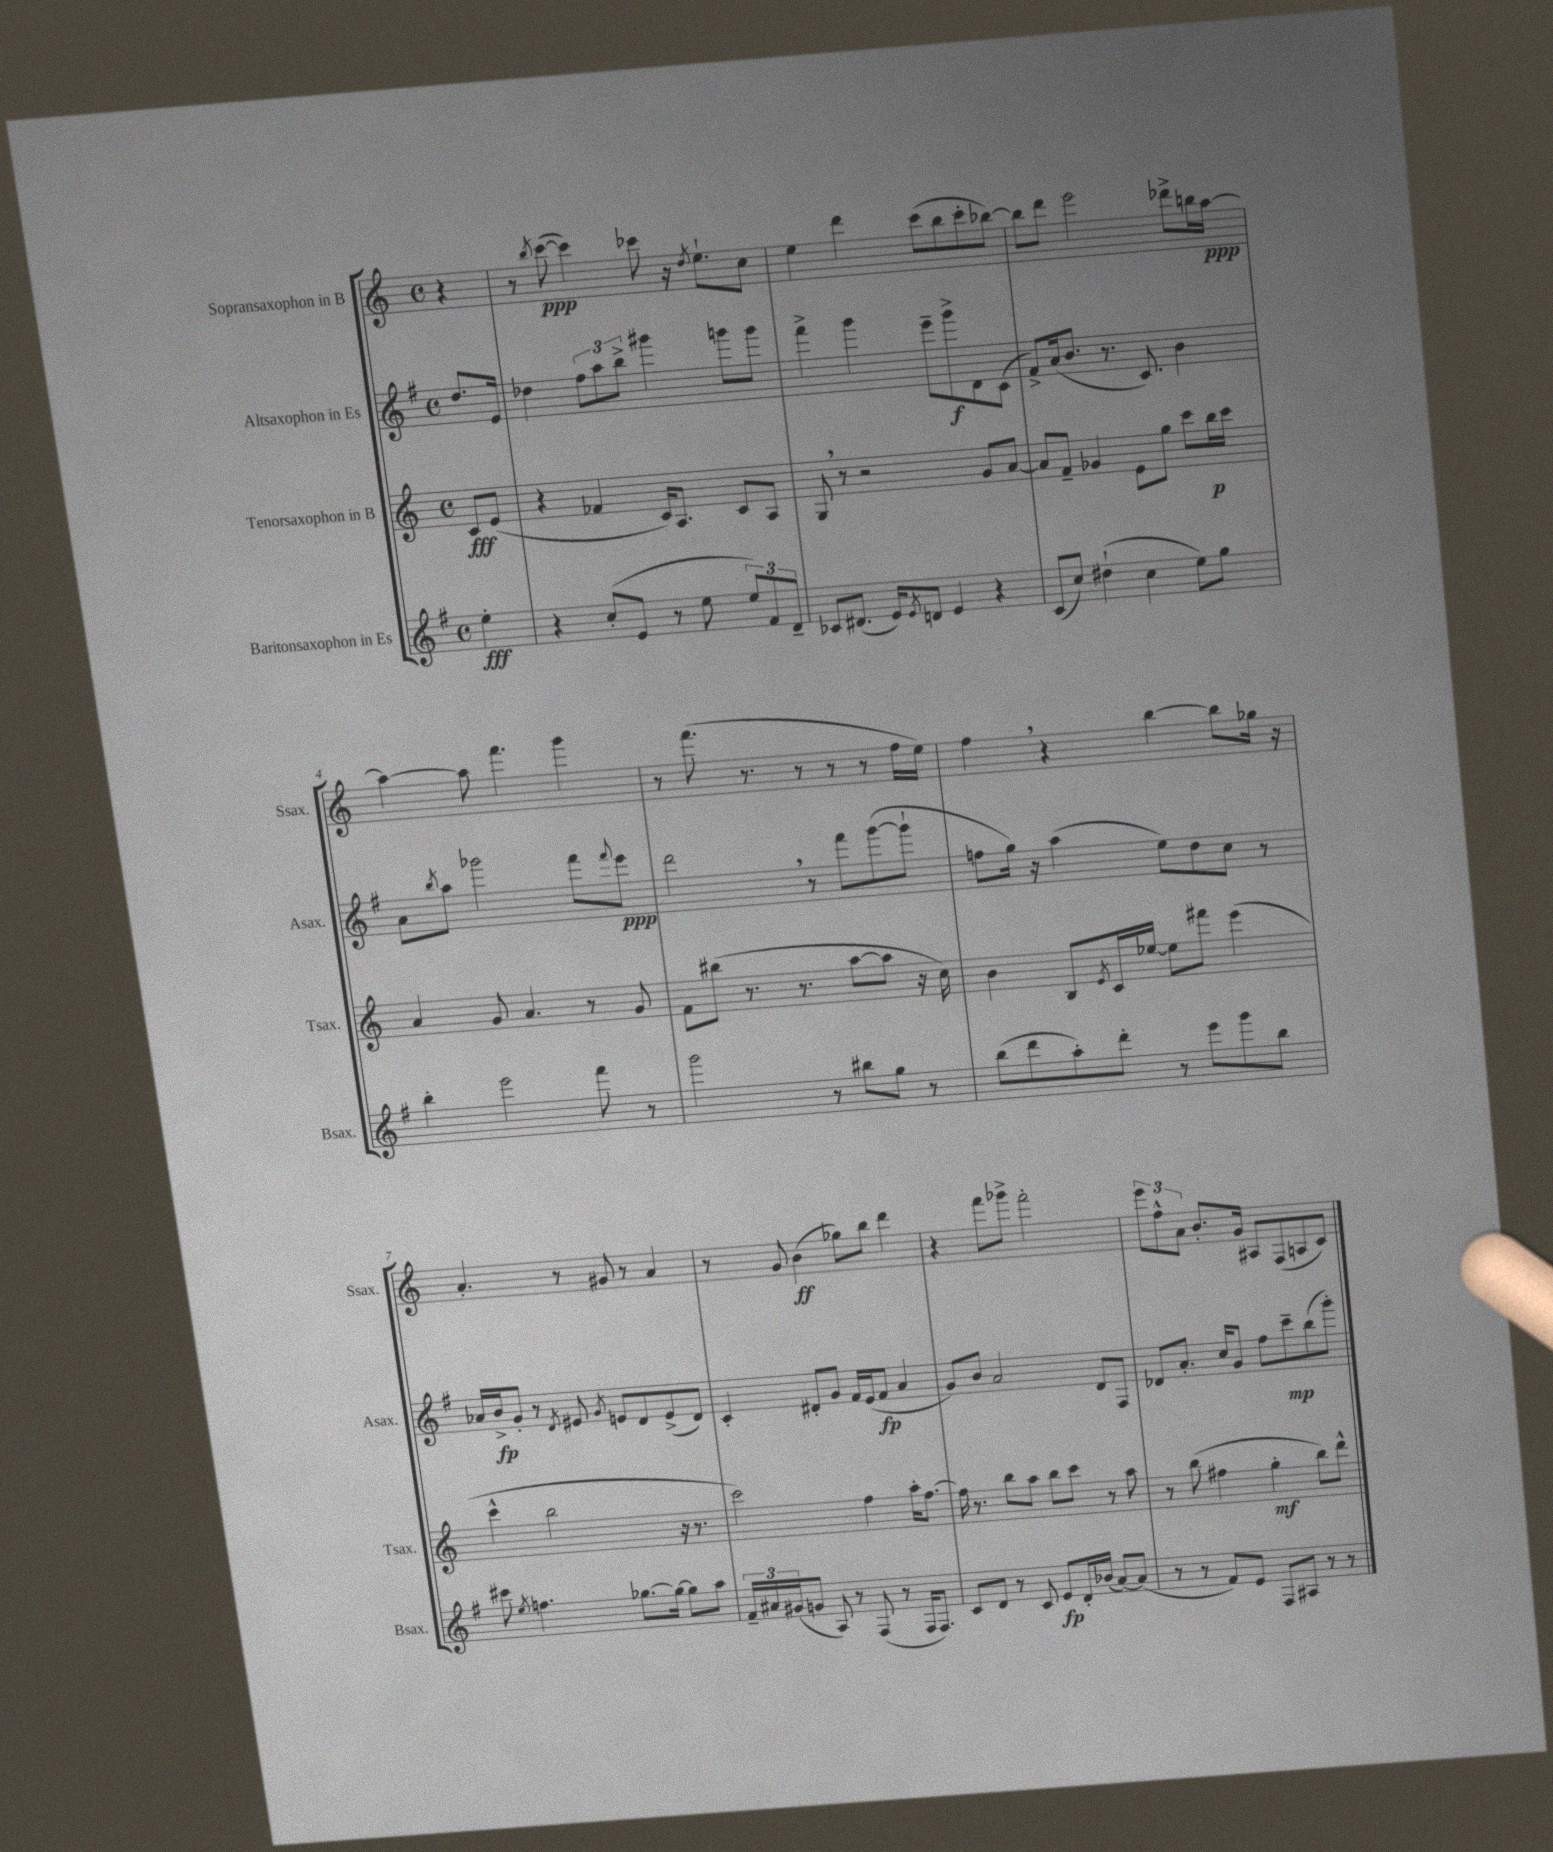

**kern	**kern	**kern	**kern
*staff4	*staff3	*staff2	*staff1
*clefG2	*clefG2	*clefG2	*clefG2
*k[f#]	*k[]	*k[f#]	*k[]
*M4/4	*M4/4	*M4/4	*M4/4
*met(c)	*met(c)	*met(c)	*met(c)
4ee'\	8c/L	8.dd/L	4r
.	(8e/J	.	.
.	.	16e/Jk	.
=	=	=	=
4r	4r	4dd-\	8r
.	.	.	8qbb/
.	.	.	([8ccc\
(8cc'/L	4f-/	12ff#\L	4ccc\])
.	.	12aa\	.
8e/J	.	.	.
.	.	12bb^\J	.
8r	16c/LK)	4ggg#\	8ccc-\
.	8.A/J	.	.
8ee\	.	.	16r
.	.	.	8qdd/
.	.	.	8.ee`\L
12ee/L)	8c/L	8ggg\L	.
12f#/	.	.	.
.	8A/J	8ggg\J	8cc\J
12d~/J	.	.	.
=	=	=	=
8c-/L	8G/	4fff#^\	4ee\
(8.d#/J	8r	.	.
.	2r	4ggg\	4ddd\
16e/LK)	.	.	.
8qe/	.	.	.
8d/J	.	.	.
4e/	.	8eee~\L	(8ccc\L
.	.	8ggg^\	8bb\
4r	8g/L	8d\	8ccc'\
.	[8a/J	(8c\J	[8bb-\J)
=	=	=	=
(8c/L	8a/]L	8f#^/L)	8bb-\]L
8cc/J)	8f~/J	(16a/k	8ddd\J
.	.	8.b/J	.
(4dd#`\	4g-/	.	2eee\
.	.	8.r	.
4cc\	8e\L	.	.
.	.	8.c/)	.
.	8gg\J	.	.
8ee\L)	8ccc\L	4b\	8ddd-^\L
8gg\J	16bb\L	.	16bb\L
.	16ccc\JJ	.	[16aa\JJ
=	=	=	=
4bb'\	4a/	8a\L	4aa\_
.	.	8qbb/	.
.	.	8aa\J	.
2eee\	8g/	2ggg-\	8aa\]
.	4.a/	.	4.fff\
8fff#\	8r	8fff#\L	4ggg\
.	.	8qqfff#/	.
8r	8g/	8eee\J	.
=	=	=	=
2ggg\	8f\L	2ddd\	8r
.	(8bb#\J	.	(8.fff\
.	8.r	.	.
.	.	.	8.r
.	8.r	.	.
8r	.	8r	8r
8bb#\L	[8aa\L	8fff#\L	8r
8gg\J	8aa\]J	([8ggg\	8r
8r	16r	8ggg`\]J	16ff\LL
.	16cc\)	.	16ee\JJ)
=	=	=	=
(8bb\L	4b\	8ff\L	4ff\
8ddd\	.	16gg\Jk)	.
.	.	16r	.
8aa'\)	8B/L	(4aa\	4r
.	8qe/	.	.
8ddd'\J	16c/L	.	.
.	[16ee-/JJ	.	.
8r	8ee-\]L	8ee\L)	[4bb\
8eee\L	8fff#\J	8dd\	.
8ggg\	(4eee\	8cc\J	8bb\]L
8bb\J	.	8r	16gg-\Jk
.	.	.	16r
=	=	=	=
8ccc#\	4ccc^^\	16a-/LL	4.a'/
.	.	16b^/J	.
8qee/	.	.	.
4.ff\	.	8g'/J	.
.	2bb\	8r	.
.	.	8qd/	.
.	.	8e#/	8r
.	.	8qg/	.
[8.gg-\L	.	8e/L	8g#/
.	.	8d/	8r
16gg-\_Jk	.	.	.
8gg-\]L	16r	(8e^/	4a/
.	8.r	.	.
8aa\J	.	8d/J)	.
=	=	=	=
24f#~/LL	2ccc\)	4c'/	8r
24a#/	.	.	.
(24g#/J	.	.	.
8g/J	.	.	8g/
8A/)	.	8d#'/L	(4b\
8r	.	8g/J	.
(8F#/	4ff\	16f#/LL	8gg-\L)
.	.	(16e/J	.
8r	.	8f#/J	8bb\J
16F#/LK	16aa'\LK	4a/	4ddd\
8.F#/J)	[8.ff\J	.	.
=	=	=	=
8c/L	16ff\]	8g/L)	4r
.	8.r	.	.
8d/J	.	8b/J	.
8r	8bb\L	2a/	8fff\L
8c/	8aa\J	.	8ggg-^\J
8e/L	8bb\L	.	2fff'\
16d'/L	8ccc\J	.	.
(16b-/JJ	.	.	.
[8a/L)	8r	8d/L	.
(8a/]J	8aa\	8F#/J	.
=	=	=	=
8r	8r	8d-/L	12eee\L
.	.	.	12ff^^\
8r	(8bb\	8.a'/J	.
.	.	.	12a\J
8f#/L)	4ff#\	.	8.b'/L
.	.	16cc/LK	.
8e/J	.	8g/J	.
.	.	.	16g/Jk
8F#/L	4gg'\	8ff#\L	8A#/L
8A#/J	.	8ccc~\	(8F/
8r	8bb\L)	(8bb\	8A/
8r	8ddd^^\J	8ggg'\J)	8c/J)
==	==	==	==
*-	*-	*-	*-
